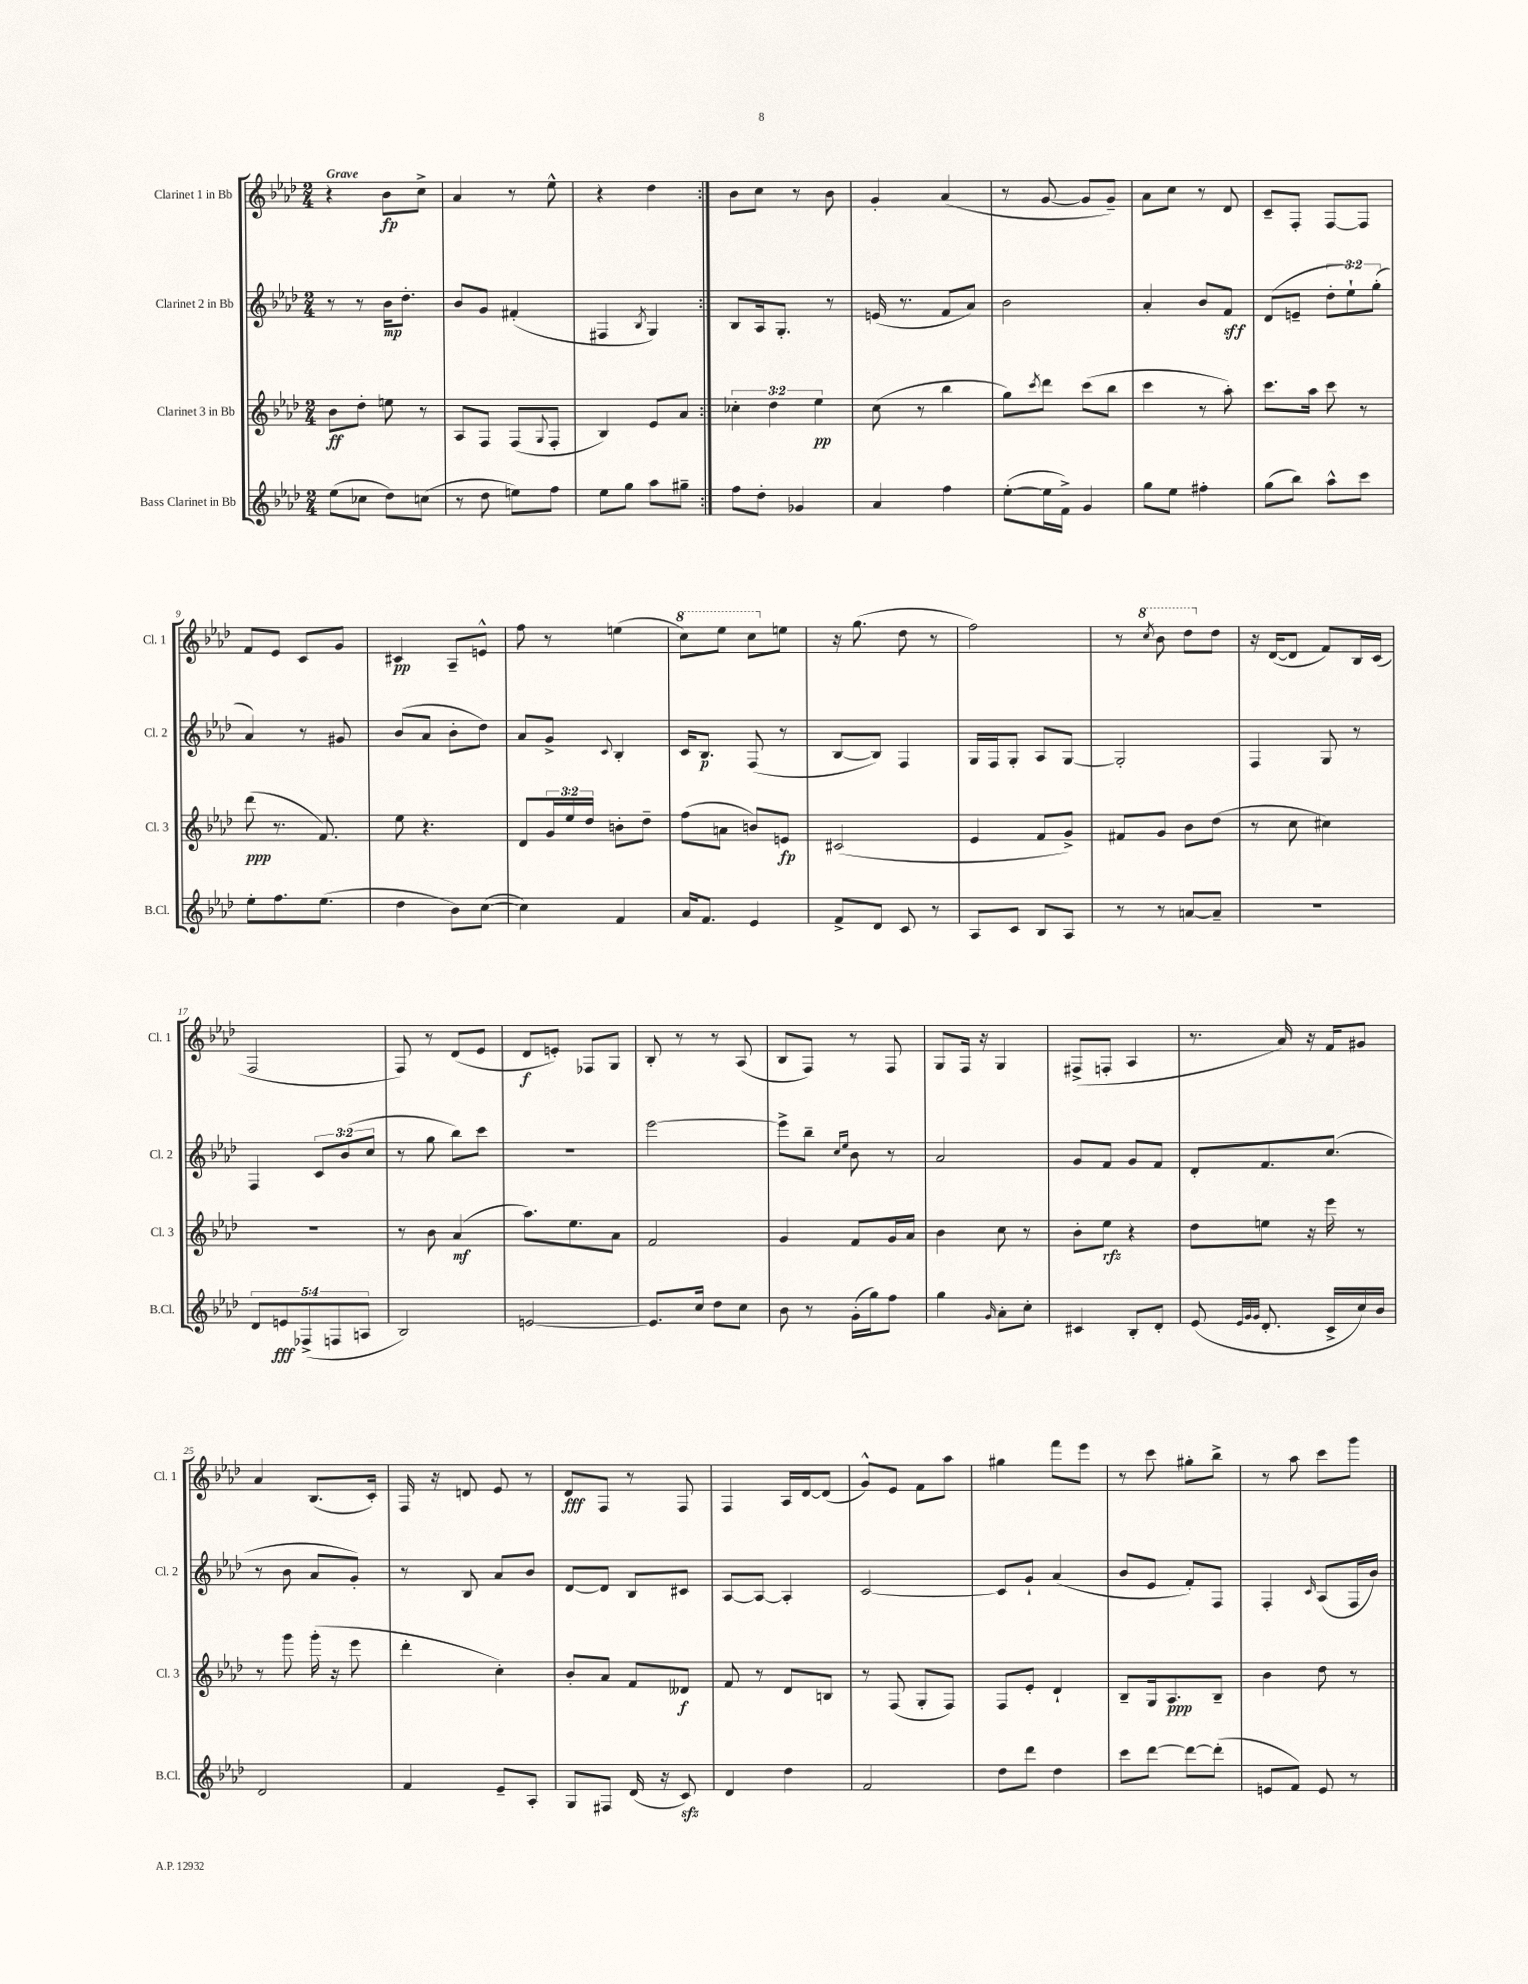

**kern	**kern	**kern	**kern
*staff4	*staff3	*staff2	*staff1
*clefG2	*clefG2	*clefG2	*clefG2
*k[b-e-a-d-]	*k[b-e-a-d-]	*k[b-e-a-d-]	*k[b-e-a-d-]
*M2/4	*M2/4	*M2/4	*M2/4
(8ee-	8b-	8r	4r
8cc-	8dd-'	8r	.
8dd-)	8ee	16b-	8b-
.	.	8.dd-'	.
(8cc	8r	.	8cc^
=	=	=	=
8r	8A-	8b-	4a-
8dd-	8F	8g	.
8ee)	(8F	(4f#'	8r
.	8qqG	.	.
8ff	8F'	.	8ee-^^
=	=	=	=
8ee-	4B-)	4F#	4r
8gg	.	.	.
.	.	8qB-	.
8aa-	8e-	4G)	4dd-
8gg#~	8a-	.	.
=:|!	=:|!	=:|!	=:|!
8ff	6cc-'	8B-	8b-
8dd-'	.	16A-	8cc
.	6dd-	.	.
.	.	8.G'	.
4g-	.	.	8r
.	6ee-	.	.
.	.	8r	8b-
=	=	=	=
4a-	(8cc	(16e	4g'
.	.	8.r	.
.	8r	.	.
4ff	4bb-	8f	(4a-
.	.	8a-)	.
=	=	=	=
([8ee-'	8gg)	2b-	8r
.	8qccc	.	.
16ee-]	8ddd-	.	[8g
16f^)	.	.	.
4g	(8ccc	.	8g]
.	8bb-	.	8g~)
=	=	=	=
8gg	4ccc	4a-'	8a-
8ee-	.	.	8cc
4ff#'	8r	8b-	8r
.	8aa-')	8f	8d-
=	=	=	=
(8gg	8.ccc	(8d-	8c~
8bb-)	.	8e~	8F'
.	16aa-	.	.
8aa-^^	8ccc	12dd-'	[8F
.	.	12ee-`)	.
8ccc	8r	.	8F]
.	.	(12gg'	.
=	=	=	=
8ee-'	(8ddd-	4a-)	8f
8.ff	8.r	.	8e-
.	.	8r	8c
(8.ee-	8.f)	.	.
.	.	8g#	8g
=	=	=	=
4dd-	8ee-	(8b-	4c#
.	4.r	8a-	.
8b-)	.	8b-'	8A-~
([8cc	.	8dd-)	8e^^
=	=	=	=
4cc])	8d-	8a-	8ff
.	24g	8g^	8r
.	24ee-	.	.
.	24dd-	.	.
.	.	8qqc	.
4f	8b'	4B-'	(4ee
.	8dd-~	.	.
=	=	=	=
16a-	(8ff	16c	8ccc)
8.f	.	8.B-	.
.	8a	.	8eee-
4e-	8b)	(8F	8ccc
.	8e	8r	8ee
=	=	=	=
8f^	(2c#	[8B-	16r
.	.	.	(8.gg
8d-	.	8B-])	.
8c	.	4F	8dd-
8r	.	.	8r
=	=	=	=
8A-	4e-	16G	2ff)
.	.	16F	.
8c	.	8G'	.
8B-	8f	8A-	.
8A-	8g^)	[8G	.
=	=	=	=
8r	8f#	2G']	8r
.	.	.	8qccc
8r	8g	.	8bb-
[8a	8b-	.	8ddd-
8a~]	(8dd-	.	8dd-
=	=	=	=
2r	8r	4F	16r
.	.	.	([16d-
.	8cc	.	8d-]
.	4cc#)	8G	8f)
.	.	8r	16B-
.	.	.	(16c
=	=	=	=
10d-	2r	4F	2F
10e	.	.	.
(10F-^	.	.	.
.	.	12c	.
10F	.	.	.
.	.	(12b-	.
10A	.	.	.
.	.	12cc	.
=	=	=	=
2B-)	8r	8r	8F)
.	8b-	8gg	8r
.	(4a-	8bb-)	(8d-
.	.	8ccc	8e-
=	=	=	=
[2e	8.aa-)	2r	8d-
.	.	.	8e')
.	8.ee-	.	.
.	.	.	8F-
.	8a-	.	8G
=	=	=	=
8.e]	2f	[2eee-	8B-'
.	.	.	8r
16cc	.	.	.
8dd-	.	.	8r
8cc	.	.	(8A-
=	=	=	=
8b-	4g	8eee-^]	8B-
8r	.	8bb-~	8F)
.	.	16qqcc	.
.	.	16qqee-	.
(16g'	8f	8b-	8r
16gg)	.	.	.
8ff	16g	8r	8F
.	16a-	.	.
=	=	=	=
4gg	4b-	2a-	8G
.	.	.	16F
.	.	.	16r
16qqg	.	.	.
8a-'	8cc	.	4G
8cc'	8r	.	.
=	=	=	=
4c#	8b-'	8g	(8F#^
.	8ee-	8f	8F'
8B-'	4r	8g	4A-
8d-'	.	8f	.
=	=	=	=
(8e-	8dd-	8d-'	8.r
32qqe-	.	.	.
32qqg	.	.	.
32qqg	.	.	.
8.d-'	8ee	8.f	.
.	.	.	16a-)
.	16r	.	16r
16c^	16eee-	(8.cc	16f
16cc)	8r	.	8g#
16b-	.	.	.
=	=	=	=
2d-	8r	8r	4a-
.	8ggg	8b-	.
.	(16ggg'	8a-	(8.B-
.	16r	.	.
.	8eee-	8g')	.
.	.	.	16c')
=	=	=	=
4f	4ddd-'	8r	16F
.	.	.	16r
.	.	8B-	8d
8e-~	4cc')	8a-	8e-
8A-'	.	8b-	8r
=	=	=	=
8G	8b-'	[8d-	8d-
8F#	8a-	8d-]	8F
(16d-	8f	8B-	8r
16r	.	.	.
8c)	8d--	8c#	8F
=	=	=	=
4d-	8f	[8A-	4F
.	8r	8A-_	.
4dd-	8d-	4A-']	16A-
.	.	.	[16d-
.	8B	.	(8d-]
=	=	=	=
2f	8r	[2c	8g^^)
.	(8F	.	8e-
.	8G'	.	8f
.	8F)	.	8aa-
=	=	=	=
8dd-	8F	8c]	4gg#
8ddd-	8e-'	8g`	.
4dd-	4d-`	(4a-	8fff
.	.	.	8eee-
=	=	=	=
8ccc	8B-~	8b-	8r
[8ddd-	16G	8e-	8ccc
.	8.A-	.	.
8ddd-_	.	8f')	8gg#'
(8ddd-']	8B-~	8F	8bb-^
=	=	=	=
8e	4b-	4F'	8r
8f)	.	.	8aa-
.	.	16qqc	.
8e	8dd-	(8A-	8ccc
8r	8r	16F	8ggg
.	.	16b-)	.
==	==	==	==
*-	*-	*-	*-
